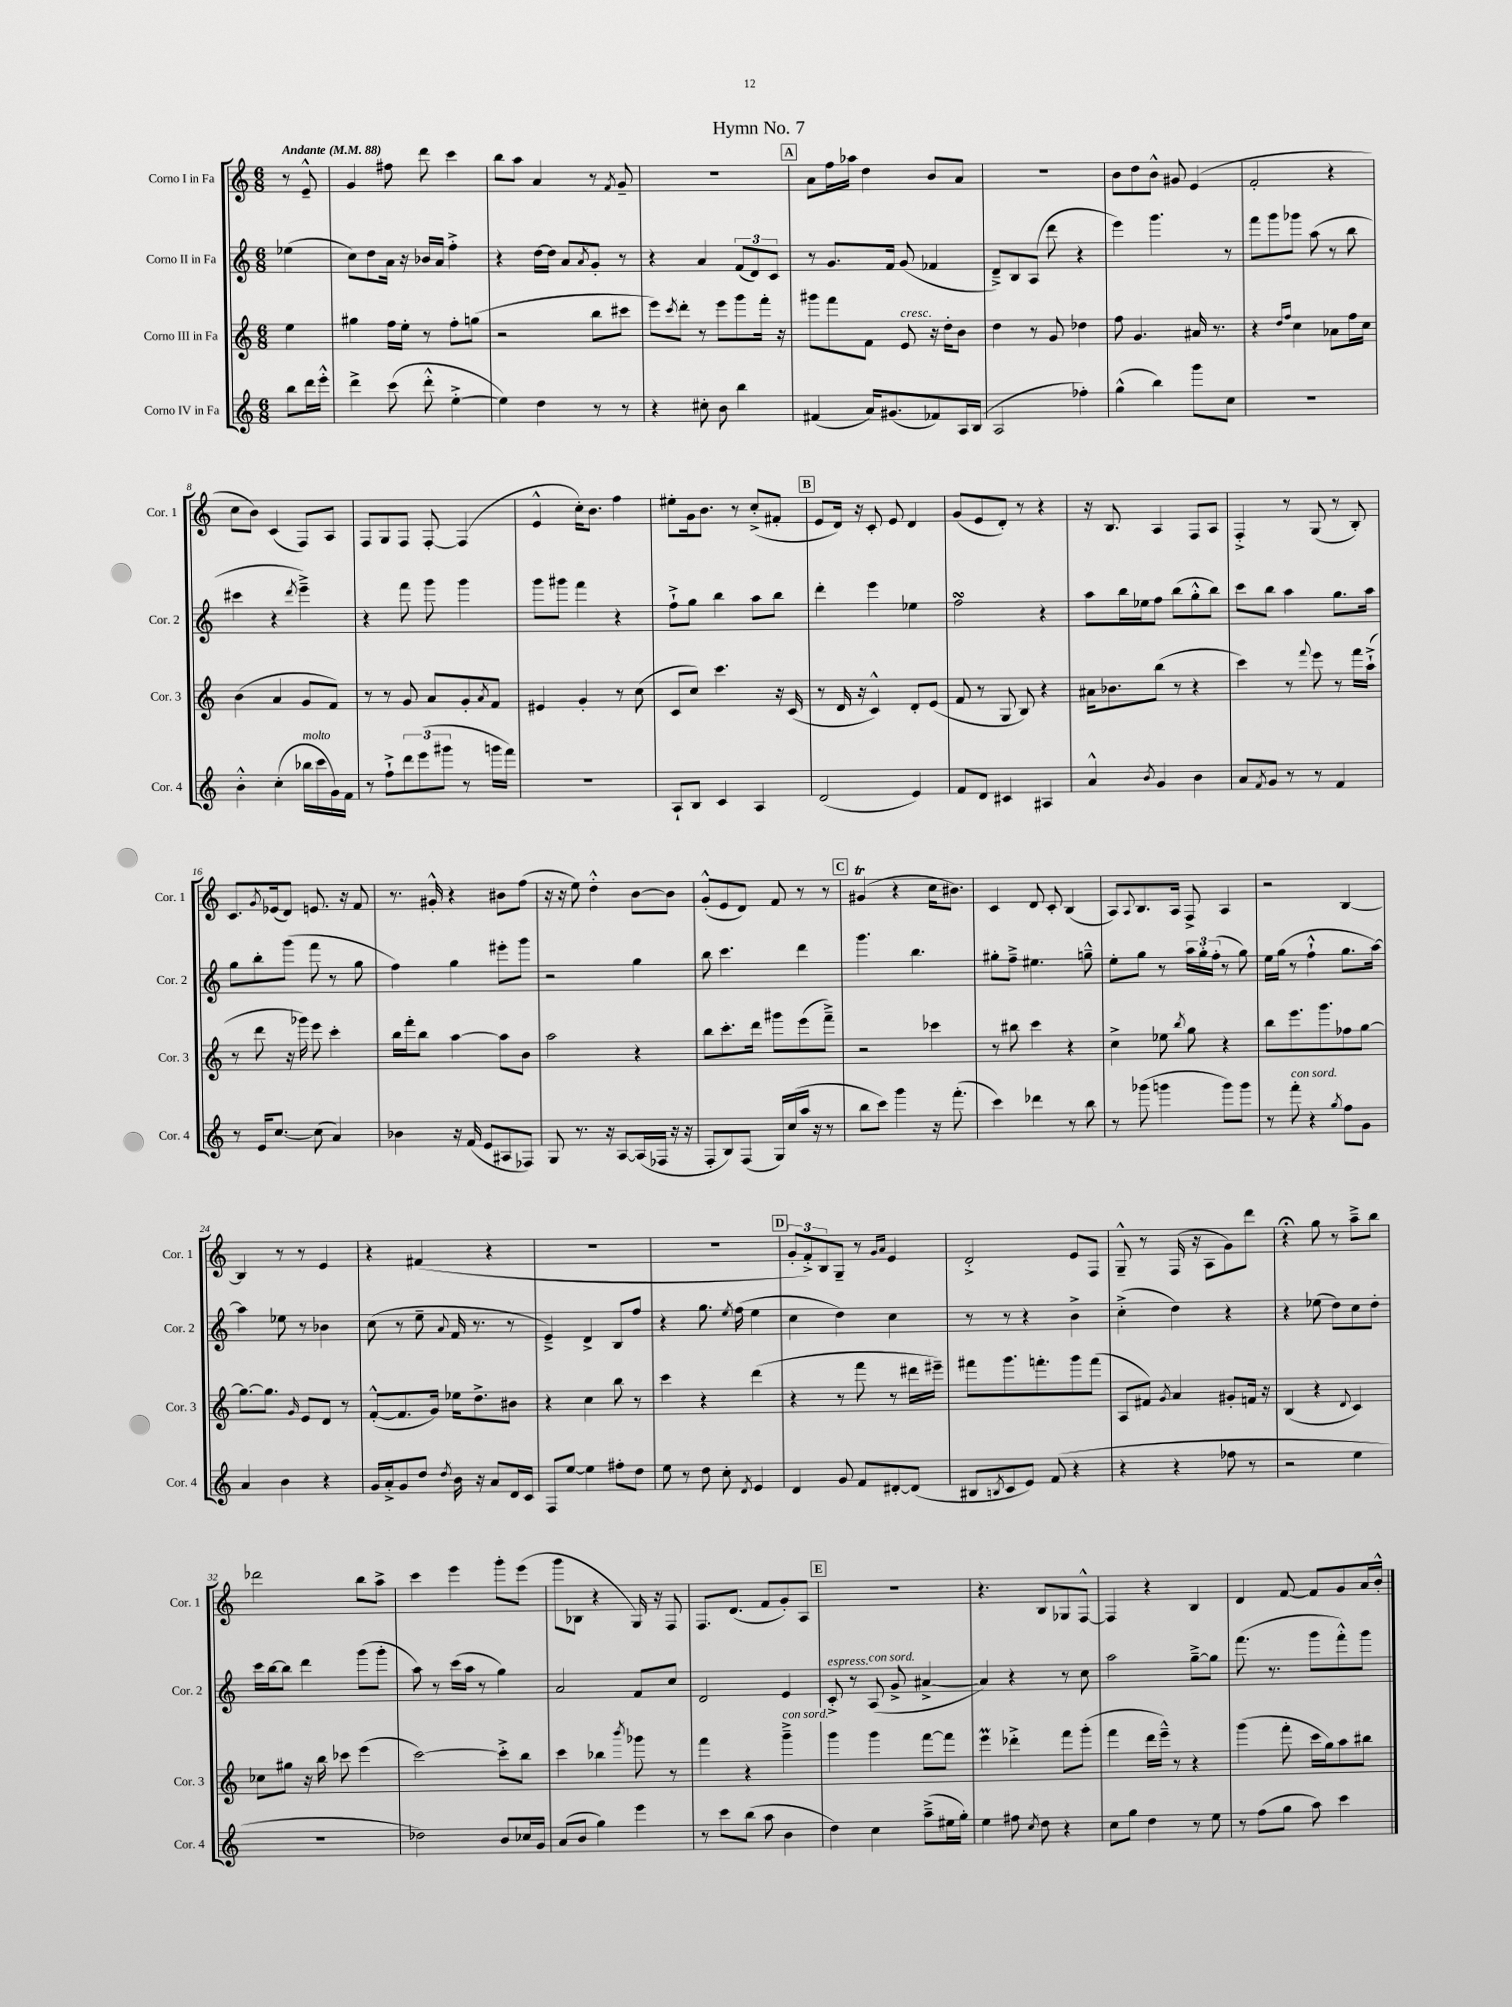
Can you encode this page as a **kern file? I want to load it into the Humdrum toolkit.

**kern	**kern	**kern	**kern
*part4	*part3	*part2	*part1
*staff4	*staff3	*staff2	*staff1
*I"Corno IV in Fa	*I"Corno III in Fa	*I"Corno II in Fa	*I"Corno I in Fa
*I'Cor. 4	*I'Cor. 3	*I'Cor. 2	*I'Cor. 1
*clefG2	*clefG2	*clefG2	*clefG2
*k[]	*k[]	*k[]	*k[]
*M6/8	*M6/8	*M6/8	*M6/8
*MM88	*MM88	*MM88	*MM88
=	=	=	=
!	!	!	!LO:TX:a:B:t=Andante
8bb\L	4ee\	(4ee-X\	8r
16ddd\L	.	.	8e~^^/
16eee'^^\JJ	.	.	.
=1	=1	=1	=1
4ddd^\	4gg#X\	8cc\L)	4g/
.	.	8dd\	.
(8ccc\	16ff\LL	16a\Jk	8ff#X\
.	16ee'\JJ	16r	.
8ddd'^^\	8r	16b-X/LL	8ddd\
.	.	16a/JJ	.
[4ee'^\	8ff'\L	4ff'^\	4ccc\
.	(8ggn\J	.	.
=2	=2	=2	=2
4ee\])	2r	4r	8bb\L
.	.	.	8aa\J
4dd\	.	[16dd\LL	4a/
.	.	16dd\JJ]	.
.	.	8a/L	.
.	.	8qa/	.
8r	8bb\L	8g'/J	8r
.	.	.	8qf/
8r	8ccc#X\J	8r	8g~/
=3	=3	=3	=3
4r	8eee\L)	4r	2.r
.	8qccc/	.	.
.	8ddd'\J	.	.
8cc#X'\	8r	4a/	.
8b\	8eee\L	.	.
4bb\	8ggg\	(12f/L	.
.	.	12d/)	.
.	16fff'\Jk	.	.
.	.	12c/J	.
.	16r	.	.
!!LO:REH:place=s1:t=A
=4	=4	=4	=4
(4f#X/	8ggg#X\L	8r	8a\L
.	8fff\	8.g/L	16ff\L
.	.	.	16aa-X\JJ
16a/KL)	8f\J	.	4dd\
(8.g#X/	.	16f/Jk	.
!	!LO:TX:a:i:t=cresc.	!	!
.	8e/	(8g/	.
8f-X/)	16r	4f-X/	8b/L
.	16dd'\KL	.	.
16A/L	8b\J	.	8a/J
(16B/JJ	.	.	.
=5	=5	=5	=5
2A/	4dd\	8d~^/L)	2.r
.	.	8B/	.
.	8r	(8A/J	.
.	8g/	8ddd\	.
4ff-X'\)	4dd-X\	4r	.
=6	=6	=6	=6
(4gg^^\	8ff\	4eee\)	8b\L
.	4.g/	.	8dd\
4bb\)	.	4.ggg\	8b^^\J
.	.	.	8g#X/
8ggg\L	16a#X/	.	(4e/
.	8.r	.	.
8cc\J	.	8r	.
=7	=7	=7	=7
2.r	4r	8fff\L	2f'/
.	.	8ggg\	.
.	16qqdd/LL	.	.
.	16qqff/JJ	.	.
.	4cc\	8ggg-X\J	.
.	.	(8aa\	.
.	8a-X\L	8r	4r
.	16ff\L	8bb\	.
.	16cc\JJ	.	.
!!LO:LB:g=z
=8	=8	=8	=8
4b'^^\	(4b\	4ccc#X\	8cc\L
.	.	.	8b\J)
(4cc'\	4a/	4r	(4c/
.	.	8qddd/	.
!LO:TX:a:i:t=molto	!	!	!
16bb-X\LL	8g/L	4eee~^\)	8F/L)
16ccc\	.	.	.
16g\)	8f/J)	.	8A/J
16f\JJ	.	.	.
=9	=9	=9	=9
8r	8r	4r	8F/L
8ff`^\L	8r	.	8G/
12ddd\	8g/	8fff\	8F/J
(12eee\	.	.	.
.	8a/L	8ggg\	[8F'/
12ggg#X\J	.	.	.
8r	8g'/	4ggg\	(4F/]
.	8qa/	.	.
16gggn\LL	8f/J	.	.
16fff\JJ)	.	.	.
=10	=10	=10	=10
2.r	4e#X/	8ggg\L	4e^^/
.	.	8ggg#X\J	.
.	4g'/	4fff\	16cc'\KL)
.	.	.	8.b\J
.	8r	4r	4ff\
.	(8cc\	.	.
=11	=11	=11	=11
8A`/L	8c/L	8ff`^\L	8ee#X'\L
8B/J	8cc/J)	8gg\J	16g\k
.	.	.	8.b\J
4c/	4.ccc\	4bb\	.
.	.	.	8r
4A/	.	8aa\L	(8cc'^/L
.	16r	8bb\J	8f#X'/J
.	(16c/	.	.
!!LO:REH:place=s1:t=B
=12	=12	=12	=12
(2d/	8r	4ddd'\	8e/L
.	16d/	.	16d/Jk)
.	16r	.	16r
.	4c^^/)	4eee\	8c'/
.	.	.	8e/
4e/)	8d'/L	4ee-X\	4d/
.	(8e/J	.	.
=13	=13	=13	=13
8f/L	8f/	2ffsSSs\	(8g/L
8d/J	8r	.	8e/
4c#X/	8G/	.	8d'/J)
.	8B/)	.	8r
4A#X/	4r	4r	4r
=14	=14	=14	=14
4a^^/	16a#X\KL	8aa\L	16r
.	8.b-X\	.	8.B/
.	.	16bb\L	.
.	.	16ee-X\J	.
8qb/	.	.	.
4g/	(8bb\J	8ff\J	4A/
.	8r	(8bb\L	.
4b\	4r	8gg'^^\	8F/L
.	.	8bb\J)	8A/J
=15	=15	=15	=15
8a/L	4ccc\)	8ccc\L	4F'^/
8qf/	.	.	.
8g/J	.	8bb\J	.
8r	8r	4aa\	8r
.	8qqfff/	.	.
8r	8eee\	.	(8G/
4f/	8r	8.gg\L	8r
.	16fff\LL	.	8B'/)
.	(16aa`^\JJ	16aa\Jk	.
!!LO:LB:g=z
=16	=16	=16	=16
8r	8r	8gg\L	8.c/L
16e/KL	8ddd\	8bb'\	.
.	.	.	8qg/
[8.cc/J	.	.	(16e-X/k
.	16r	(8ggg\J	8d/J)
.	16ggg-X\)	.	.
(8cc\]	8eee\	8fff\	8.en/
4a/)	4ccc'\	8r	.
.	.	.	16r
.	.	8gg\	8f/
=17	=17	=17	=17
4b-X\	16bb\LL	4ff\)	8.r
.	16fff'\J	.	.
.	8bb\J	.	.
.	.	.	16g#X'^^/
16r	[4aa\	4gg\	4r
(16f/	.	.	.
8e/L	.	.	.
8A#X/	8aa\L]	8eee#X'\L	8b#X\L
8F-X/J)	8b\J	8ggg\J	(8ff\J
=18	=18	=18	=18
8G/	2aa\	2r	16r
.	.	.	16r
8.r	.	.	8ee\)
.	.	.	4dd'^^\
16r	.	.	.
[8A/L	.	.	.
(16A/L]	4r	4gg\	[8b\L
16F-X/JJ	.	.	.
16r	.	.	8b\J]
16r	.	.	.
=19	=19	=19	=19
8F'/L	8bb\L	8bb\	(8g'^^/L
8B/)	8.ccc'\	4.ccc\	8e/
(8F/J	.	.	8d/J)
.	16ddd\Jk	.	.
16G/LL)	8ggg#X\L	.	8f/
(16cc/	.	.	.
16aa/JJ	(8eee\	4ddd\	8r
16r	.	.	.
8r	8fff~^\J)	.	8r
!!LO:REH:place=s1:t=C
=20	=20	=20	=20
8bb\L	2r	4.ggg\	(4g#Xt/
8ccc\J)	.	.	.
4ggg\	.	.	4r
.	.	4.bb\	.
16r	4ccc-X\	.	16cc\KL
(8.fff'\	.	.	8.b#X\J)
=21	=21	=21	=21
4ccc\)	8r	8gg#X'\L	4c/
.	8bb#X\	8ff~^\J	.
4ddd-X\	4ccc\	4.ee#X\	8d/
.	.	.	8c'/
8r	4r	.	(4B/
8bb\	.	8ggn~^^\	.
=22	=22	=22	=22
8r	4cc^\	8ee'\L	8A/L)
.	.	.	8qqA/
(8ggg-X\	.	8gg\J	8.B/
4gggn\	8ee-X\	8r	.
.	.	.	16A/Jk
.	8qbb/	.	.
.	8gg\	24aa\LL	8F^/
.	.	24gg'\	.
.	.	(24ff'\JJ	.
8ggg\L)	4r	8r	4A/
8ggg\J	.	8gg\)	.
=23	=23	=23	=23
8r	8bb\L	16ee\LL	2r
.	.	(16gg\JJ	.
!LO:TX:a:i:t=con sord.	!	!	!
8fff'\	8.eee\	8r	.
4r	.	4ff`^^\	.
.	8.ggg\	.	.
8qgg/	.	.	.
8ff\L	8ff-X\	8.gg\L	[4B/
8g\J	[8gg\J	.	.
.	.	[16aa\Jk)	.
!!LO:LB:g=z
=24	=24	=24	=24
4a/	8.gg\L_	4aa\]	4B/]
.	8.gg\J]	.	.
4b\	.	8ee-X\	8r
.	16qqg/	.	.
.	8e/L	8r	8r
4r	8d/J	4b-X\	4e/
.	8r	.	.
=25	=25	=25	=25
16g/LL	([8f'^^/L	(8cc\	4r
16a'^/J	.	.	.
8g/	8.f/]	8r	.
8dd/J	.	8ee~\	(4f#X/
.	16g/Jk)	.	.
8qdd/	.	8qqa/	.
16b\	16ee-X\KL	16f/	.
16r	8.dd^\	8.r	.
8a/L	.	.	4r
16d/L	8b#X\J	8r	.
16c/JJ	.	.	.
=26	=26	=26	=26
8F/L	4r	4e~^/)	2.r
[8ee/J	.	.	.
4ee\]	4cc\	4d^/	.
8ff#X'\L	8bb\	8B/L	.
8dd\J	8r	8ff/J	.
=27	=27	=27	=27
8ee\	4ccc\	4r	2.r
8r	.	.	.
8dd\	4r	8.gg\	.
8cc'\	.	.	.
.	.	8qee/	.
.	.	(16ff\	.
8qd/	.	.	.
4e/	(4ddd\	4ee\	.
!!LO:REH:place=s1:t=D
=28	=28	=28	=28
4d/	4r	4cc\	12g'/L
.	.	.	12f'^/)
.	.	.	12B/
8g/	8r	4dd\)	8G~/J
8f/L	8fff\	.	8r
.	.	.	16qqg/LL
.	.	.	16qqa/JJ
[8d#X'/	8r	4cc\	4e/
(8d#/J]	16ddd#X\LL	.	.
.	16eee#X~\JJ)	.	.
=29	=29	=29	=29
8B#X/L	8fff#X\L	8r	2d'^/
8qBn/	.	.	.
8c/	8.ggg\	8r	.
8e/J)	.	4r	.
.	8.fffn'\	.	.
(8f/	.	.	.
4r	8ggg\	4b^\	8e/L
.	(8fff\J	.	8F/J
=30	=30	=30	=30
4r	8A/L	(4cc'^\	8G~^^/
.	8f#X/J)	.	8r
.	8qg/	.	.
4r	4a/	4dd\)	(16F/
.	.	.	16r
.	.	.	8A\L
8ff-X\	8g#X'/L	4r	8g\)
8r	16fn/Jk	.	8ddd\J
.	16r	.	.
=31	=31	=31	=31
2r	(4B/	4r	4r;<
.	4r	(8ee-X\	8gg\
.	.	8dd\L)	8r
.	8qqd/	.	.
4ee\	4c/)	8cc\	8aa~^\L
.	.	8dd'\J	8bb\J
!!LO:LB:g=z
=32	=32	=32	=32
2.r	8cc-X\L	16ccc\LL	2ddd-X\
.	.	[16bb\J	.
.	8gg#X\J	8bb\J]	.
.	16r	4ddd\	.
.	16bb\	.	.
.	8ccc-X\	.	.
.	(4eee\	(8ggg\L	8bb\L
.	.	8ggg'\J	8aa^\J
=33	=33	=33	=33
2dd-X\)	[2ccc\)	8aa\)	4ccc\
.	.	8r	.
.	.	(16ccc\LL	4eee\
.	.	16aa\JJ	.
.	.	8r	.
8b/L	8ccc'^\L]	4gg\)	8ggg'\L
16cc-X/L	8bb\J	.	(8eee\J
16g/JJ	.	.	.
=34	=34	=34	=34
(8a/L	4ccc\	2a/	8ggg\L
8b/J	.	.	8B-X\J
4gg\)	4bb-X\	.	4r
.	8qbbb/	.	.
4eee\	8ggg-X\	8f/L	16G/)
.	.	.	16r
.	8r	8cc/J	8F/
=35	=35	=35	=35
8r	4fff\	2d/	8.F/L
8ccc\L	.	.	.
.	.	.	(8.d/J
(8bb\J	4r	.	.
8aa\	.	.	8f/L
!	!LO:TX:a:i:t=con sord.	!	!
4b\	4ggg~^\	4e/	8g'/)
.	.	.	8A/J
!!LO:REH:place=s1:t=E
=36	=36	=36	=36
!	!	!LO:TX:a:i:t=espress.	!
4dd\)	4ggg\	8c'^/	2.r
.	.	8r	.
!	!	!LO:TX:a:i:t=con sord.	!
4cc\	4ggg\	(8A/	.
.	.	8g^/	.
(8aa~^\L	[8fff\L	[4a#X^/	.
16ee#X\L	8fff\J]	.	.
16gg'\JJ)	.	.	.
=37	=37	=37	=37
4ee\	4eeem\	4a#/])	4.r
8ff#X\	4ddd-X'^\	4r	.
8qcc/	.	.	.
8dd\	.	.	8B/L
4r	8fff\L	8r	8G-X/
.	(8ggg'\J	8cc\	[8F^^/J
=38	=38	=38	=38
8cc\L	4fff\	2aa\	4F/]
8gg\J	.	.	.
4dd\	16ddd\LL	.	4r
.	16eee~^^\JJ)	.	.
.	8r	.	.
8r	4r	[8gg~^\L	4B/
8ee\	.	8gg\J]	.
=39	=39	=39	=39
8r	(4ggg\	(8.fff\	4d/
(8ff\L	.	.	.
.	.	8.r	.
8gg\J	8fff'\	.	[8f/
8aa\)	16ccc\LL	8ggg\L	8f/L]
.	16gg\J)	.	.
4ccc\	8aa\	8fff'^^\)	8g/
.	8bb#X\J	8ggg\J	16a/L
.	.	.	16b'^^/JJ
==	==	==	==
*-	*-	*-	*-
